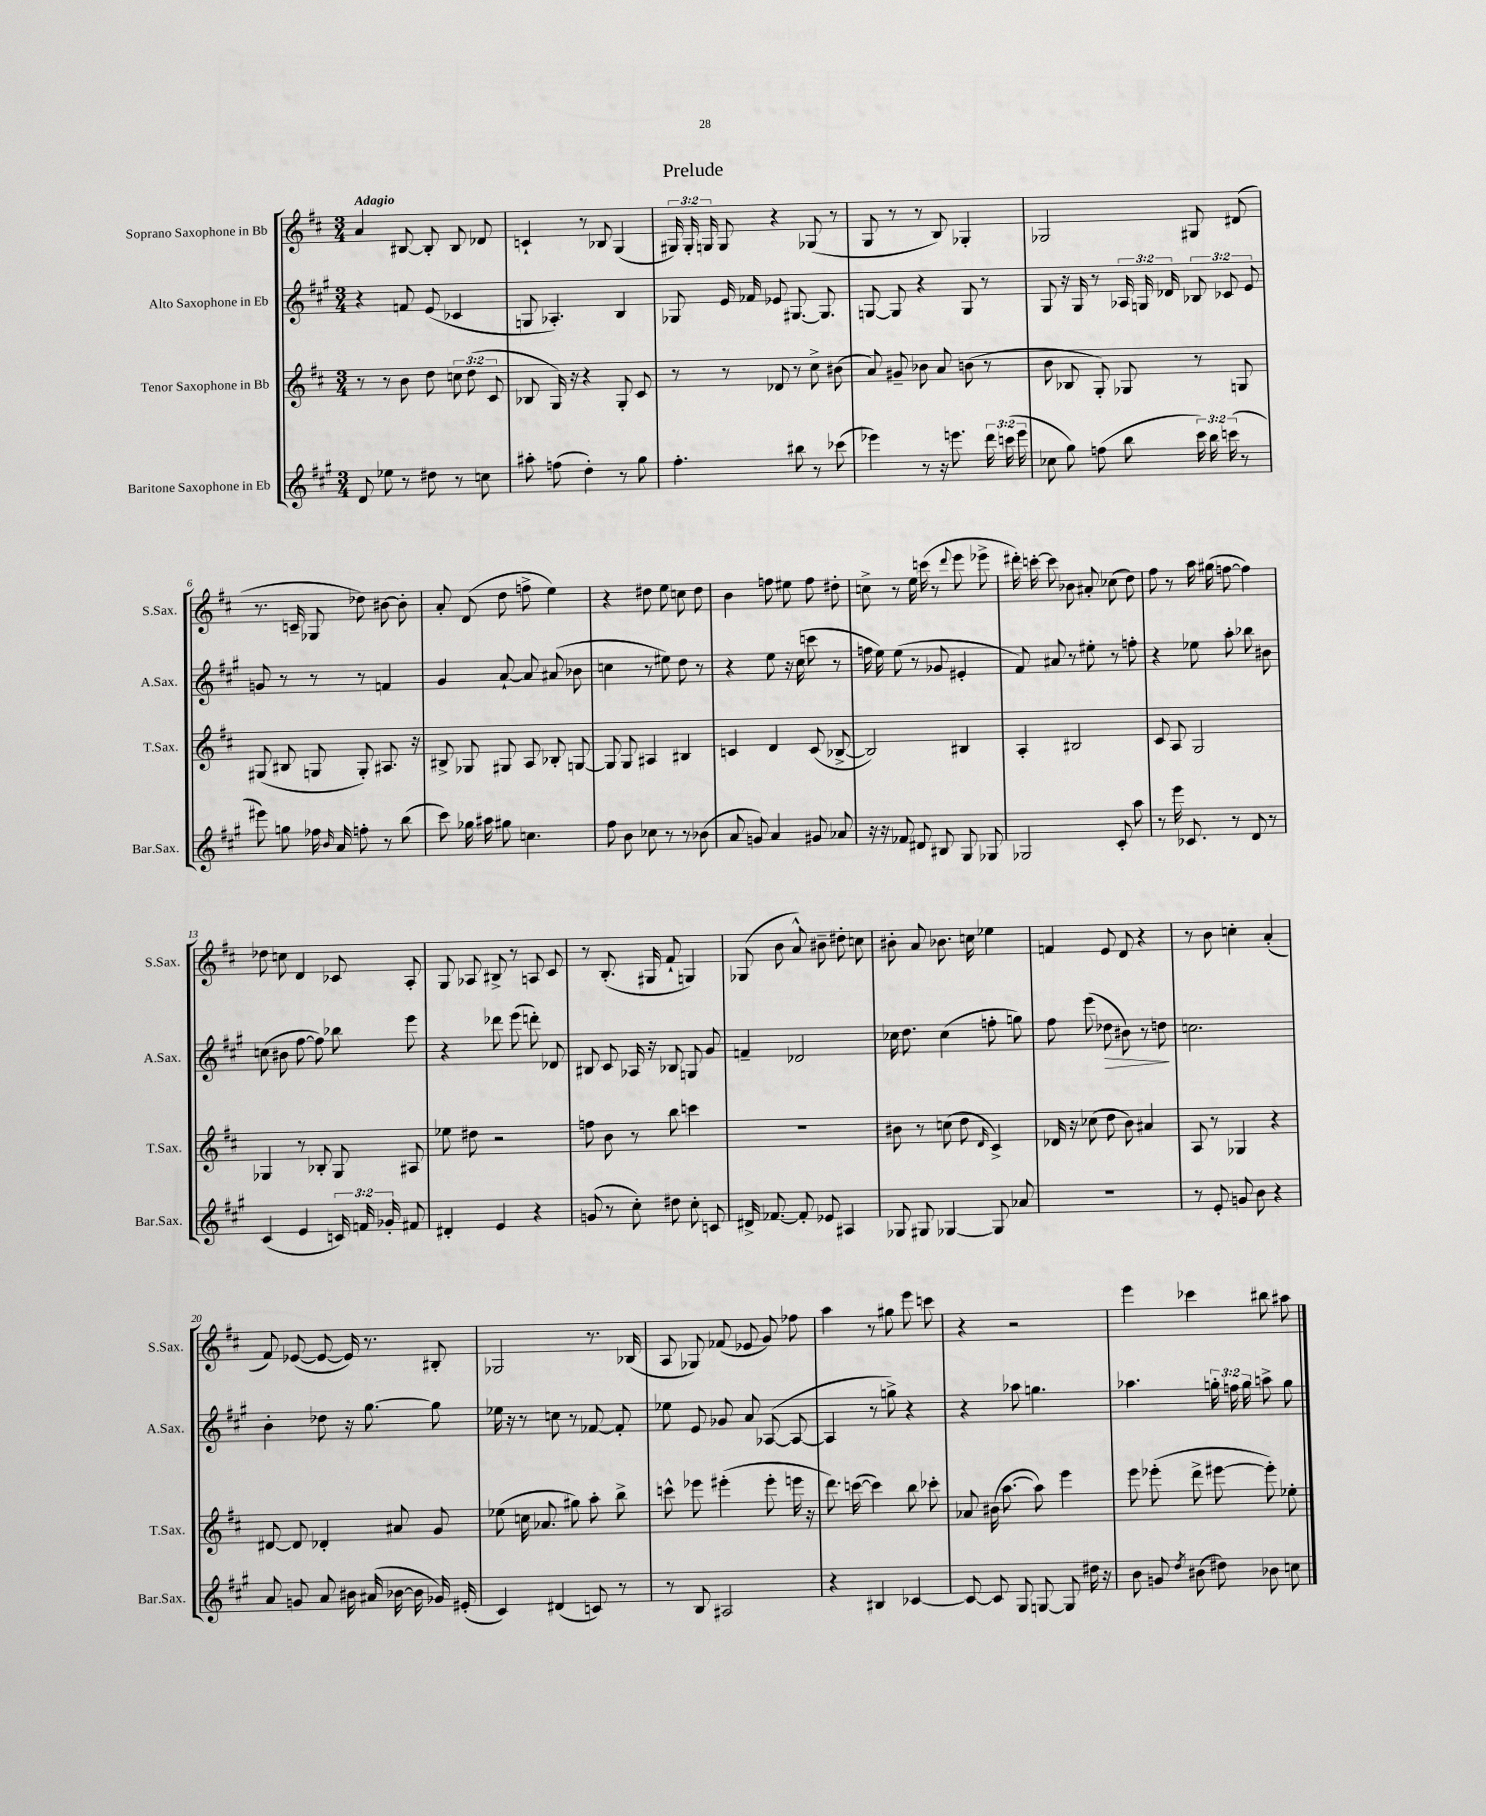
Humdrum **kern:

**kern	**kern	**kern	**kern
*staff4	*staff3	*staff2	*staff1
*clefG2	*clefG2	*clefG2	*clefG2
*k[f#c#g#]	*k[f#c#]	*k[f#c#g#]	*k[f#c#]
*M3/4	*M3/4	*M3/4	*M3/4
8d/	8r	4r	4a/
8ee-\	8r	.	.
8r	8b\	8f/	[8B#/
8dd#\	8dd\	(8e/	8B#'/]
8r	12cc\	4c-/	8B#/
.	(12dd\	.	.
8cc\	.	.	8d-/
.	12c#/	.	.
=	=	=	=
8aa#'\	8B-/	8G/	4c`/
(8ff\	16G/)	4.A-'/)	.
.	16r	.	.
4dd'\)	4r	.	8r
.	.	.	8B-/
8r	8G'/	4B/	(4G/
8gg#\	8c#/	.	.
=	=	=	=
4.ff#'\	8r	8G-/	24G#/)
.	.	.	24G#'/
.	.	.	24G/
.	8r	16e/	8G/
.	.	16f-/	.
.	8d-/	8e-/	4r
8bb#\	8r	[8.G#/	.
8r	8cc#^\	.	(8G-/
.	.	8.G#/]	.
(8ccc-\	(8b#\	.	8r
=	=	=	=
4eee-\)	8a/)	[8G/	8G/
.	8g#~/	8G/]	8r
8r	8b-\	4r	8r
16r	8a/	.	8B/)
8.eee\	.	.	.
.	(8b\	8G/	4G-'/
24ddd\	8r	8r	.
(24ccc\	.	.	.
24eee\	.	.	.
=	=	=	=
8cc-\	8b\	8G#/	2G-/
8gg#\)	8B-/	16r	.
.	.	16G#/	.
(8ff\	8G'/)	8r	.
8bb\	8G-/	24A-/	.
.	.	24G/	.
.	.	24d-/	.
24ccc#\)	8r	12B-/	8G#/
24bb\	.	.	.
(24ccc\	.	12c-/	.
8r	8G/	.	(8d#/
.	.	12e/	.
=	=	=	=
8eee#\)	(8G#/	8g/	8.r
8gg\	8B#/	8r	.
.	.	.	16c~/
16ff-\	8G/	8r	8G-/
16qqb/	.	.	.
16a/	.	.	.
8ff'\	8G'/)	8r	8dd-\)
8r	8.A#/	4f/	[8b#\
(8bb\	.	.	8b#'\]
.	16r	.	.
=	=	=	=
8ccc#\)	8B#^/	4g#/	8a'/
16gg-\	8G-/	.	(8d/
16aa#\	.	.	.
8gg#\	8G#/	[8a`/	8dd\
4.cc\	8A/	8a/]	8ff^\
.	8B-'/	(8a#/	4ee\)
.	[8G/	8b-\	.
=	=	=	=
8ff#\	8G/]	4cc\	4r
8b\	8G/	.	.
8cc-\	4A#/	8r	8dd#\
8r	.	8ee#\)	8ee\
8r	4B#/	8dd\	8cc\
(8b-\	.	8r	8dd#\
=	=	=	=
8a/	4c/	4r	4b\
8g/)	.	.	.
4a/	4d/	8ee\	8ff\
.	.	16r	8ee#\
.	.	(16cc#\	.
8g#/	(8c/	8ccc\	8ff\
8a-/	[8B-^/	8r	8dd#'\
=	=	=	=
16r	2B-/])	16ff\	8cc^\
16r	.	16ee\)	.
8f-/	.	(8ee\	8r
8d#/	.	8r	16ee\
.	.	.	(16ccc\
8B#/	.	8g-/	8r
.	.	.	8qqddd/
8G#/	4B#/	4e#'/	8eee\
8G-/	.	.	8eee-^\
=	=	=	=
2G-/	4A'/	8f#/)	16ddd#'\)
.	.	.	[16ccc'\
.	.	8a#/	8ccc\]
.	2B#/	8r	8b-\
.	.	8ee#'\	8a#'/
8c#'/	.	8r	(8cc-\
8aa\	.	8ff'\	8dd\)
=	=	=	=
8r	8c#/	4r	8ff#\
16eee\	8A/	.	8r
8.c-/	.	.	.
.	2G/	8ee-\	16aa\
.	.	.	(16gg#\
8r	.	8aa'\	[8ff\
8d/	.	8bb-\	4ff\])
8r	.	8b#\	.
=	=	=	=
(4c#/	4G-/	(8cc\	8dd-\
.	.	8b#\	8cc\
4e/	8r	[8ff#\	4d/
.	8B-'/	8ff#\])	.
24c/)	8G-/	8bb-\	8c-/
24f/	.	.	.
24g-'/	.	.	.
8f#/	8A#/	8eee\	8A'/
=	=	=	=
4d#'/	8ee-\	4r	8G/
.	8dd#\	.	8A-/
4e/	2r	8ddd-\	8B#^/
.	.	(8eee\	8r
4r	.	8ddd'\)	8A/
.	.	8d-/	8c#/
=	=	=	=
(8g/	8ff\	8B#/	8r
8r	8b\	8c#/	(8.B'/
8cc#'\)	8r	16A-/	.
.	.	16r	16G#/
8dd#\	8bb\	8B-/	8f#`/
8cc#'\	4ccc\	8G/	4G/)
8c/	.	8g#/	.
=	=	=	=
16d#^/	2.r	4f~/	(8G-/
[8.f-/	.	.	.
.	.	.	8b\
8f-'/]	.	2d-/	8a^^/)
8e-/	.	.	8b#~\
4A#/	.	.	8dd#'\
.	.	.	8cc\
=	=	=	=
8G-/	8b#\	16cc-\	8b#'\
.	.	8.dd\	.
8G#/	8r	.	8a/
[4G-/	(8cc\	(4cc-\	8.b-\
.	8dd\	.	.
.	.	.	16cc\
.	16qqd/	.	.
8G-/]	4c#^/)	8ff'\	4ee-\
8a-/	.	8gg\)	.
=	=	=	=
2.r	16d-/	8ff#\	4f/
.	16r	.	.
.	(8cc-\	(8eee\	.
.	8dd\	8dd-\	8e/
.	8b\)	8b#\)	8d/
.	4a#/	8r	4r
.	.	8dd\	.
=	=	=	=
8r	8A/	2.cc\	8r
8e'/	8r	.	8b\
8g/	4G-/	.	4cc'\
8b\	.	.	.
4r	4r	.	(4a'/
=	=	=	=
8a/	[8d#/	4b'\	8f#/)
8g/	8d#/]	.	([8e-/
8a/	4d-'/	8dd-\	8e-/_
16b#\	.	16r	16e-/])
(16a#/	.	[8.gg#\	8.r
[16b-\	8a#/	.	.
16b-\]	.	.	.
16g-/)	8g/	8gg#\]	8B#'/
(16e#'/	.	.	.
=	=	=	=
4c#/)	(8ee-\	16ee-\	2G-/
.	.	16r	.
.	16cc\	8r	.
.	8.a-/	.	.
(4d#/	.	8cc\	.
.	8gg#\)	8r	.
8c/)	8aa'\	[8f-/	8.r
8r	8bb^\	8f-'/]	.
.	.	.	(16B-/
=	=	=	=
8r	8ccc^^\	8ee-\	8A/
8B/	8eee-\	8e/	8G-/)
2A#/	(4eee#'\	8g-/	(8f-/
.	.	8a/	8e-/
.	8eee#'\	([8A-/	8g/)
.	16eee\	8A-/_	8ff-\
.	16r	.	.
=	=	=	=
4r	8.ddd\)	4A-/]	4aa\
.	([16ccc\	.	.
4B#/	4ccc\])	8r	8r
.	.	8gg^\)	8gg#\
[4c-/	8bb\	4r	8eee\
.	8ccc-'\	.	8ccc\
=	=	=	=
8c-/_	8a-/	4r	4r
8c-/]	(16b#\	.	.
.	[8.aa\	.	.
8G#/	.	8aa-\	2r
[8G/	8aa\])	4.gg\	.
8G/]	4eee\	.	.
16dd#\	.	.	.
16r	.	.	.
=	=	=	=
8b\	8eee\	4.aa-\	4eee\
8g/	(8eee-'\	.	.
8qdd/	.	.	.
(8b#\	8ddd^\	.	4ccc-\
8dd#\)	[8eee#\	24gg'\	.
.	.	24ff\	.
.	.	24gg\	.
8b-\	8eee#'\])	8aa^\	8bb#\
8cc\	8ee-'\	8gg\	8aa#\
==	==	==	==
*-	*-	*-	*-
